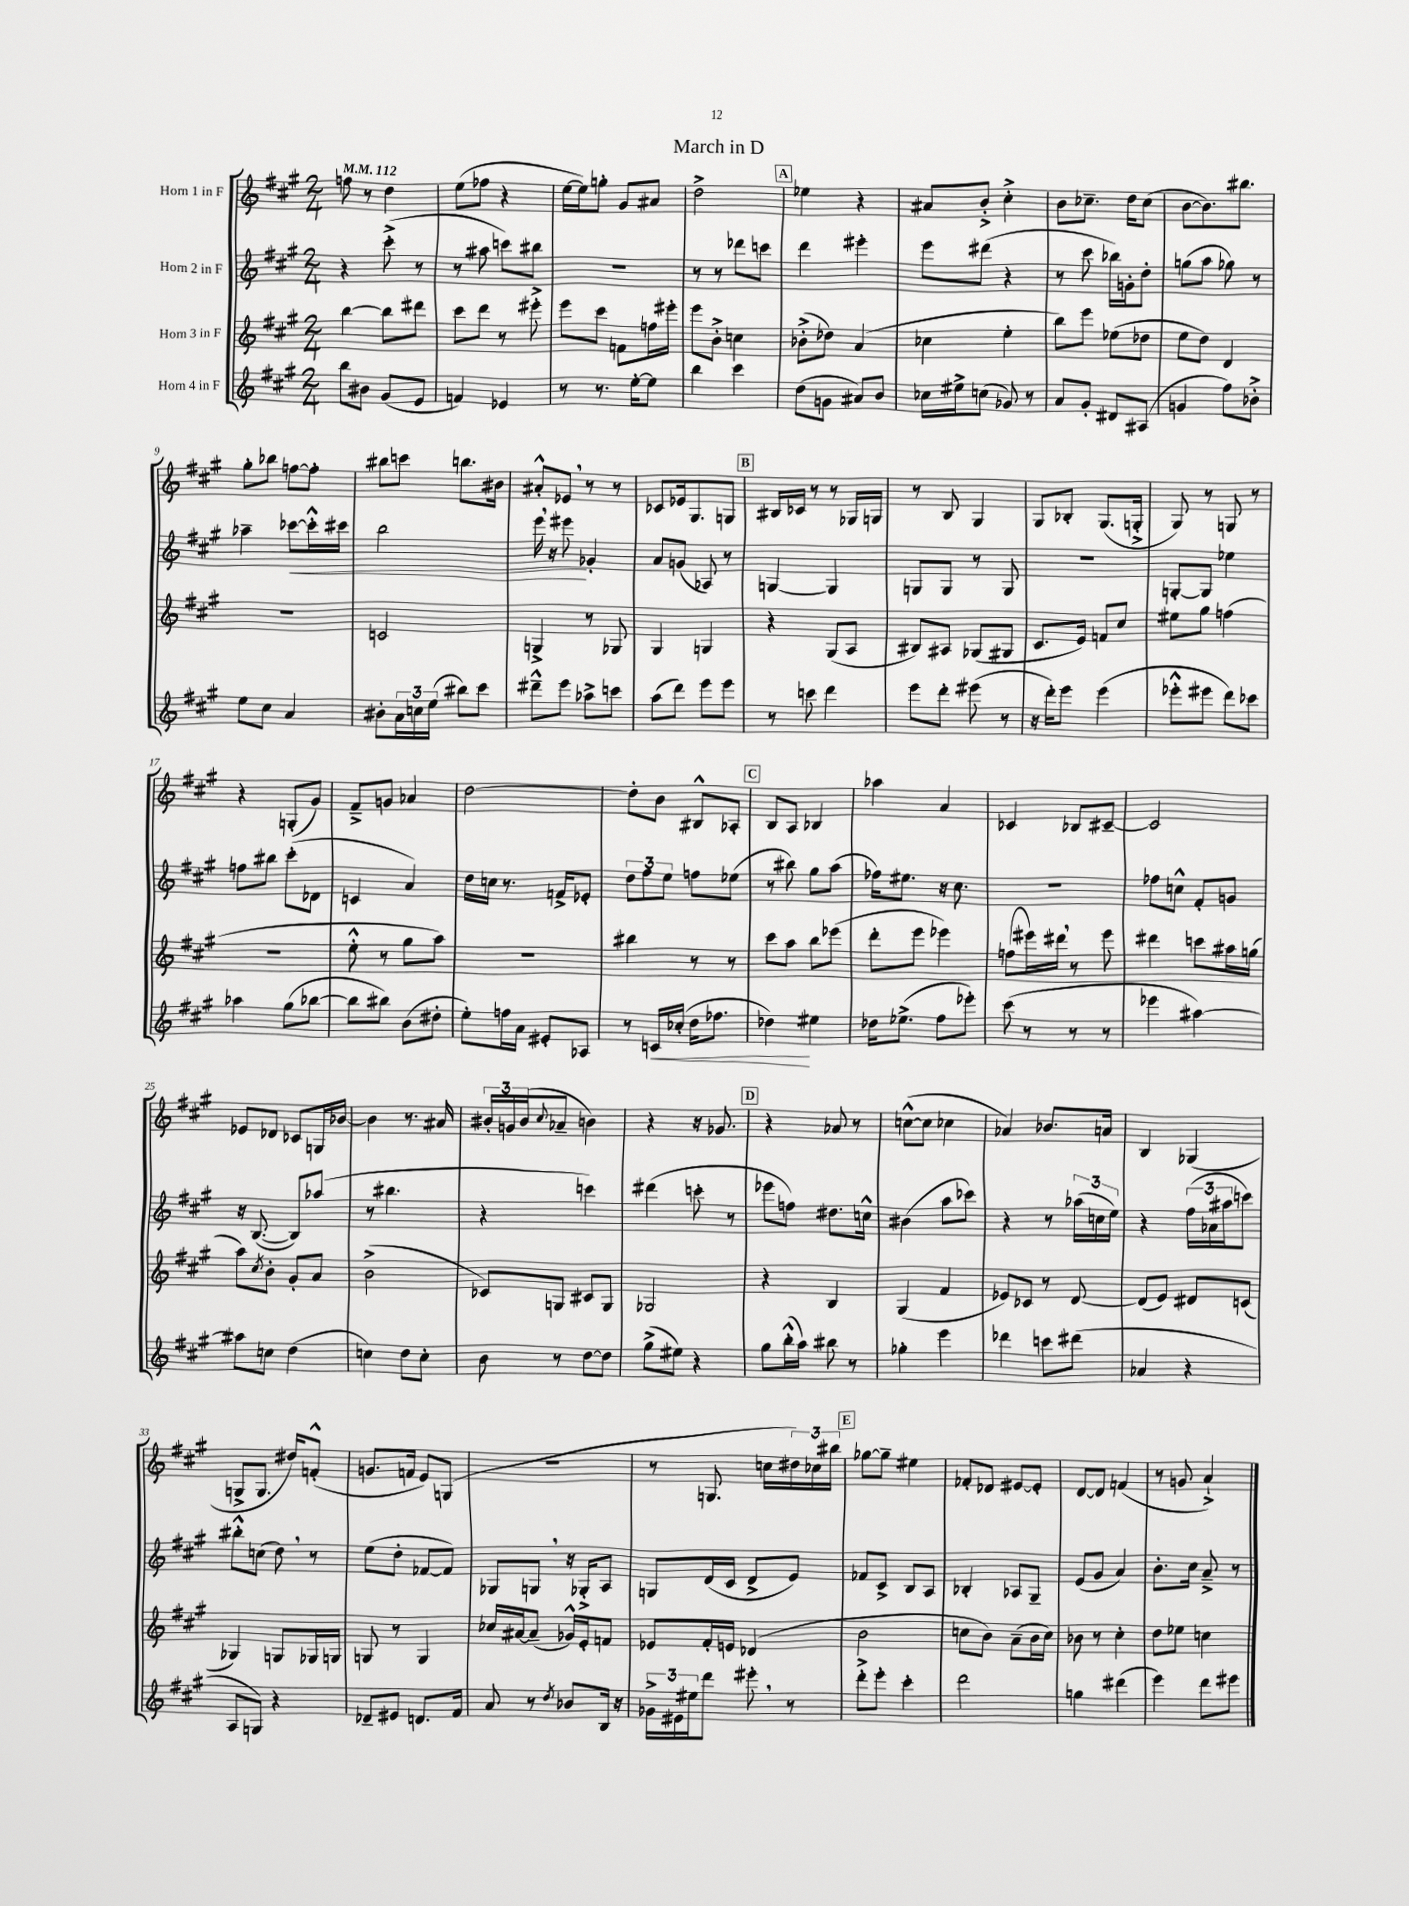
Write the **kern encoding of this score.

**kern	**dynam	**kern	**kern	**dynam	**kern
*part4	*part4	*part3	*part2	*part2	*part1
*staff4	*staff4	*staff3	*staff2	*staff2	*staff1
*I"Horn 4 in F	*	*I"Horn 3 in F	*I"Horn 2 in F	*	*I"Horn 1 in F
*clefG2	*	*clefG2	*clefG2	*	*clefG2
*k[f#c#g#]	*	*k[f#c#g#]	*k[f#c#g#]	*	*k[f#c#g#]
*M2/4	*	*M2/4	*M2/4	*	*M2/4
*MM112	*	*MM112	*MM112	*	*MM112
=1	=1	=1	=1	=1	=1
8bb\L	.	[4bb\	4r	.	8ffn\
8b#X\J	.	.	.	.	8r
(8g#/L	.	8bb\L]	(8ccc#'^\	.	4dd\
8e/J	.	8ddd#X\J	8r	.	.
=2	=2	=2	=2	=2	=2
4fn/)	.	8ccc#\L	8r	.	(8ee\L
.	.	8ddd\J	8aa#X\	.	8ff-X\J
4e-X/	.	8r	8cccn\L)	.	4r
.	.	8eee#X'^\	8bb#X\J	.	.
=3	=3	=3	=3	=3	=3
8r	.	8eee\L	2r	.	[16ee\LL
.	.	.	.	.	16ee\J])
8.r	.	8ccc#\J	.	.	8ggn'\J
.	.	8fn\L	.	.	8g#/L
[16ee'\KL	.	.	.	.	.
8ee\J]	.	16ffn\L	.	.	8a#X/J
.	.	16eee#X'\JJ	.	.	.
=4	=4	=4	=4	=4	=4
4bb\	.	8eee\L	8r	.	2dd^\
.	.	8b'^\J	8r	.	.
4ccc#\	.	4ccn\	8ddd-X\L	.	.
.	.	.	8cccn\J	.	.
!!LO:REH:place=s1:t=A
=5	=5	=5	=5	=5	=5
(8dd\L	.	(8b-X'^\L	4ddd\	.	4ee-X\
8gn\J	.	8dd-X\J)	.	.	.
8a#X/L)	.	(4a/	4eee#X'\	.	4r
8b/J	.	.	.	.	.
=6	=6	=6	=6	=6	=6
16cc-X\LL	.	4cc-X\	8eee\L	.	8a#X/L
16ee#X^\J	.	.	.	.	.
(8ccn\J	.	.	(8ddd#X\J	.	8b'^/J
8g-X/)	.	4ee'\	4r	.	4cc#'^\
8r	.	.	.	.	.
=7	=7	=7	=7	=7	=7
8a/L	.	8bb\L)	8r	.	8b\L
8g#'/J	.	8eee\J	8ccc#\	.	8.cc-X~\J
8d#X/L	.	(8ee-X\L	16bb-X\LL)	.	.
.	.	.	16gn'\J	.	16dd\KL
(8A#X/J	.	8dd-X\J	8dd'\J	.	(8cc-\J
=8	=8	=8	=8	=8	=8
4gn/	.	8ee\L	(8ggn\L	.	[8b\L
.	.	8dd\J)	8aa\J	.	8.b\])
8ff#\L)	.	4d/	8gg-X\)	.	.
.	.	.	.	.	8.bb#X\J
8b-X'^\J	.	.	8r	.	.
!!LO:LB:g=z
=9	=9	=9	=9	=9	=9
8ee\L	.	2r	4aa-X~\	.	8gg#'\L
8cc#\J	.	.	.	.	8bb-X\J
!	!	!	!	!LO:HP:b	!
4a/	.	.	[8ccc-X\L	<	[8ffn\L
.	.	.	16ccc-'^^\L]	.	8ff'\J]
.	.	.	16ccc#X\JJ	.	.
=10	=10	=10	=10	=10	=10
8b#X'\L	.	2cn/	2bb\	.	8bb#X\L
24a\L	.	.	.	.	8cccn\J
24ccn\	.	.	.	.	.
(24ee\JJ	.	.	.	.	.
8bb#X\L)	.	.	.	.	8.bbn\L
8ccc#\J	.	.	.	.	.
.	.	.	.	.	16b#X\Jk
=11	=11	=11	=11	=11	=11
8ddd#X~^^\L	.	4Gn^/	16eee,\	.	8a#X'^^/L
.	.	.	16r	.	.
8eee\J	.	.	8eee#X\	.	8e-X,/J
8aa-X^\L	.	8r	4g-X'/	[	8r
8cccn\J	.	8G-X/	.	.	8r
=12	=12	=12	=12	=12	=12
(8aa\L	.	4G#/	8a/L	.	8c-X/L
8ddd\J)	.	.	(8gn/J	.	16e-X/k
.	.	.	.	.	8.G#/
8eee\L	.	4Gn/	8A-X/)	.	.
8eee\J	.	.	8r	.	8Gn/J
!!LO:REH:place=s1:t=B
=13	=13	=13	=13	=13	=13
8r	.	4r	[4Gn/	.	16B#X/LL
.	.	.	.	.	16c-X/JJ
8cccn\	.	.	.	.	8r
4ddd\	.	(8G#/L	4G/]	.	8r
.	.	8A/J	.	.	16G-X/LL
.	.	.	.	.	16Gn/JJ
=14	=14	=14	=14	=14	=14
8eee\L	.	8B#X/L)	8Gn/L	.	8r
8ddd'\J	.	8A#X/J	8G/J	.	8B/
(8eee#X\	.	(8G-X/L	8r	.	4G#/
8r	.	8G#X/J	8G/	.	.
=15	=15	=15	=15	=15	=15
16r	.	8.c#/L	2r	.	8G#/L
16ddd'\KL)	.	.	.	.	.
8eee\J	.	.	.	.	8B-X'/J
.	.	16e/Jk)	.	.	.
(4eee\	.	8fn/L	.	.	(8.G#/L
.	.	8cc#/J	.	.	.
.	.	.	.	.	16Gn'^/Jk
=16	=16	=16	=16	=16	=16
8eee-X'^^\L	.	8ee#X\L	[8Gn'/L	.	8G#/)
8eee#X\J	.	8gg#\J	8G/J]	.	8r
8ddd\L)	.	(4ffn\	4ee-X\	.	8Gn/
8ccc-X\J	.	.	.	.	8r
!!LO:LB:g=z
=17	=17	=17	=17	=17	=17
4aa-X\	.	2r	8ffn\L	.	4r
.	.	.	8bb#X\J	.	.
(8gg#\L	.	.	(8ccc#'\L	.	(8Gn'/L
[8bb-X\J	.	.	8d-X\J	.	8g#/J)
=18	=18	=18	=18	=18	=18
8bb-\L]	.	8ee'^^\	4cn/	.	8f#~^/L
8bb#X\J)	.	8r	.	.	8gn/J
(8b\L	.	8gg#\L	4a/)	.	4a-X/
8dd#X'\J	.	8aa\J)	.	.	.
=19	=19	=19	=19	=19	=19
8ee'\L)	.	2r	16dd\LL	.	[2dd\
.	.	.	16ccn\JJ	.	.
16ffn\L	.	.	8.r	.	.
16a\JJ	.	.	.	.	.
8e#X'/L	.	.	.	.	.
.	.	.	16fn^/KL	.	.
8A-X/J	.	.	8e-X'/J	.	.
=20	=20	=20	=20	=20	=20
8r	.	4bb#X\	12dd\L	.	8dd'\L]
.	.	.	12ff#\	.	.
!	!LO:HP:b	!	!	!	!
16cn/LL	<	.	.	.	8b\J
.	.	.	12ee\J	.	.
(16cc-X'/JJ	.	.	.	.	.
16dd\KL	.	8r	8ffn\L	.	8B#X^^/L
8.ff-X\J	.	.	.	.	.
.	.	8r	(8ee-X\J	.	8A-X'/J
!!LO:REH:place=s1:t=C
=21	=21	=21	=21	=21	=21
4dd-X\)	.	8ccc#\L	8r	.	8B/L
.	.	8aa\J	8bb#X\)	.	8A/J
4ee#X\	[	8bb\L	8gg#\L	.	4B-X/
.	.	(8eee-X\J	(8aa\J	.	.
=22	=22	=22	=22	=22	=22
16dd-X\KL	.	8ddd'\L	16ff-X\KL)	.	4aa-X\
(8.ee-X^\J	.	.	8.ee#X\J	.	.
.	.	8eee\J	.	.	.
8ff#\L	.	4eee-X\)	16r	.	4a/
.	.	.	8.cc#\	.	.
8eee-X'\J)	.	.	.	.	.
=23	=23	=23	=23	=23	=23
(8ccc#\	.	(8ffn\L	2r	.	4c-X/
8r	.	16eee#X\L)	.	.	.
.	.	16ddd#X,\JJ	.	.	.
8r	.	8r	.	.	8B-X/L
8r	.	8eee#\	.	.	[8c#X~/J
=24	=24	=24	=24	=24	=24
4eee-X\	.	4ddd#X\	8ff-X\L	.	2c#/]
.	.	.	8ccn^^\J	.	.
[4aa#X\)	.	8cccn\L	8f#'/L	.	.
.	.	16aa#X\L	8gn/J	.	.
.	.	(16ggn\JJ	.	.	.
!!LO:LB:g=z
=25	=25	=25	=25	=25	=25
8aa#X\L]	.	8aa\L)	16r	.	8e-X/L
.	.	.	([8.B/	.	.
.	.	8qcc#/	.	.	.
8ccn\J	.	8b'\J	.	.	8d-X/J
(4dd\	.	8g#'/L	8B/L])	.	8c-X/L
.	.	8a/J	(8aa-X/J	.	16Gn/L
.	.	.	.	.	[16b-X/JJ
=26	=26	=26	=26	=26	=26
4ccn\)	.	(2b^\	8r	.	4b-\]
.	.	.	4.bb#X\	.	.
8dd\L	.	.	.	.	8.r
8cc'\J	.	.	.	.	.
.	.	.	.	.	16a#X/
=27	=27	=27	=27	=27	=27
8b\	.	8c-X/L)	4r	.	24b#X'/LL
.	.	.	.	.	24gn/
.	.	.	.	.	(24b#/J
.	.	.	.	.	8qqcc#/
8r	.	8Gn/J	.	.	8a-X~/J
[8dd\L	.	8c#X/L	4cccn\)	.	4bn\)
8dd\J]	.	8G/J	.	.	.
=28	=28	=28	=28	=28	=28
(8gg#^\L	.	2G-X/	(4ddd#X\	.	4r
8ee#X\J)	.	.	.	.	.
4r	.	.	8cccn'\	.	16r
.	.	.	.	.	8.g-X/
.	.	.	8r	.	.
!!LO:REH:place=s1:t=D
=29	=29	=29	=29	=29	=29
8gg#\L	.	4r	8eee-X\L	.	4r
(16bb'^^\L	.	.	8ffn\J)	.	.
16aa\JJ)	.	.	.	.	.
8bb#X\	.	4B/	8.dd#X\L	.	8a-X/
8r	.	.	.	.	8r
.	.	.	16ccn^^\Jk	.	.
=30	=30	=30	=30	=30	=30
4gg-X'\	.	(4G#/	(4b#X\	.	([8ccn^^\L
.	.	.	.	.	8cc\J]
4eee\	.	4f#/	8aa\L	.	4cc-X\
.	.	.	8ccc-X\J)	.	.
=31	=31	=31	=31	=31	=31
4ddd-X\	.	8e-X/L)	4r	.	4a-X/)
.	.	8c-X/J	.	.	.
8cccn\L	.	8r	8r	.	8.b-X/L
(8ddd#X\J	.	[8d/	(24aa-X\LL	.	.
.	.	.	24ccn\	.	.
.	.	.	.	.	16an/Jk
.	.	.	24ee\JJ)	.	.
=32	=32	=32	=32	=32	=32
4a-X/	.	(8d/L]	4r	.	4B/
.	.	8e/J)	.	.	.
4r	.	8d#X/L	(24ff#\LL	.	(4G-X/
.	.	.	24a-X\	.	.
.	.	.	24aa#X\J	.	.
.	.	(8cn/J	8cccn\J)	.	.
!!LO:LB:g=z
=33	=33	=33	=33	=33	=33
8A/L	.	4G-X/)	8bb#X'^^\L	.	8Gn^/L
8Gn/J)	.	.	(8ccn\J	.	8.G/J
4r	.	8Gn/L	8dd,\)	.	.
.	.	.	.	.	16dd#X/KL)
.	.	16G-X/L	8r	.	(8fn'^^/J
.	.	16Gn/JJ	.	.	.
=34	=34	=34	=34	=34	=34
8d-X~/L	.	8Gn/	(8ee\L	.	8.gn/L
8e#X/J	.	8r	8dd'\J	.	.
.	.	.	.	.	16fn/Jk
8.dn/L	.	4G/	[8f-X/L	.	8e/L)
.	.	.	8f-/J])	.	(8Gn/J
16f#/Jk	.	.	.	.	.
=35	=35	=35	=35	=35	=35
8a/	.	16cc-X/LL	8G-X/L	.	2r
.	.	[16a#X/J	.	.	.
8r	.	(8a#~/J]	8Gn,/J	.	.
8qdd/	.	.	.	.	.
8b-X/L	.	16g-X^^/LL)	16r	.	.
.	.	16e'/J	16G-X'^/KL	.	.
16B/Jk	.	8fn/J	8A/J	.	.
16r	.	.	.	.	.
=36	=36	=36	=36	=36	=36
24g-X^\LL	.	8e-X/L	8Gn/L	.	8r
24e#X\	.	.	.	.	.
24ee#X\J	.	.	.	.	.
8ddd\J	.	16f#'/L	(16d/L	.	8.Gn/
.	.	16en/JJ	16c#/JJ	.	.
8eee#X',\	.	(4d-X/	8d^/L	.	.
.	.	.	.	.	16ccn\LL
8r	.	.	8e/J)	.	24dd#X\)
.	.	.	.	.	24cc-X\
.	.	.	.	.	24bb#X\JJ
!!LO:REH:place=s1:t=E
=37	=37	=37	=37	=37	=37
8ddd'^\L	.	2b\	8f-X/L	.	[8gg-X\L
8eee'\J	.	.	8c#^/J	.	8gg-~\J]
4ccc#'\	.	.	8B/L	.	4ee#X\
.	.	.	8A/J	.	.
=38	=38	=38	=38	=38	=38
2ddd\	.	8ccn\L	4B-X'/	.	8f-X'/L
.	.	8b\J)	.	.	8d-X/J
.	.	(8a~\L	8A-X/L	.	[8e#X/L
.	.	16b\L	8G#~/J	.	8e#'/J]
.	.	16cc\JJ)	.	.	.
=39	=39	=39	=39	=39	=39
4ggn\	.	8b-X\	(8e/L	.	[8d/L
.	.	8r	8g#/J	.	8d/J]
(4ddd#X\	.	4cc#'\	4a/)	.	(4fn/
=40	=40	=40	=40	=40	=40
4eee\)	.	8dd\L	8.b'\L	.	8r
.	.	8ee-X\J	.	.	8gn/
.	.	.	16cc#\Jk	.	.
8ddd\L	.	4ccn\	8a~^/	.	4a`^/)
8eee#X\J	.	.	8r	.	.
==	==	==	==	==	==
*-	*-	*-	*-	*-	*-
